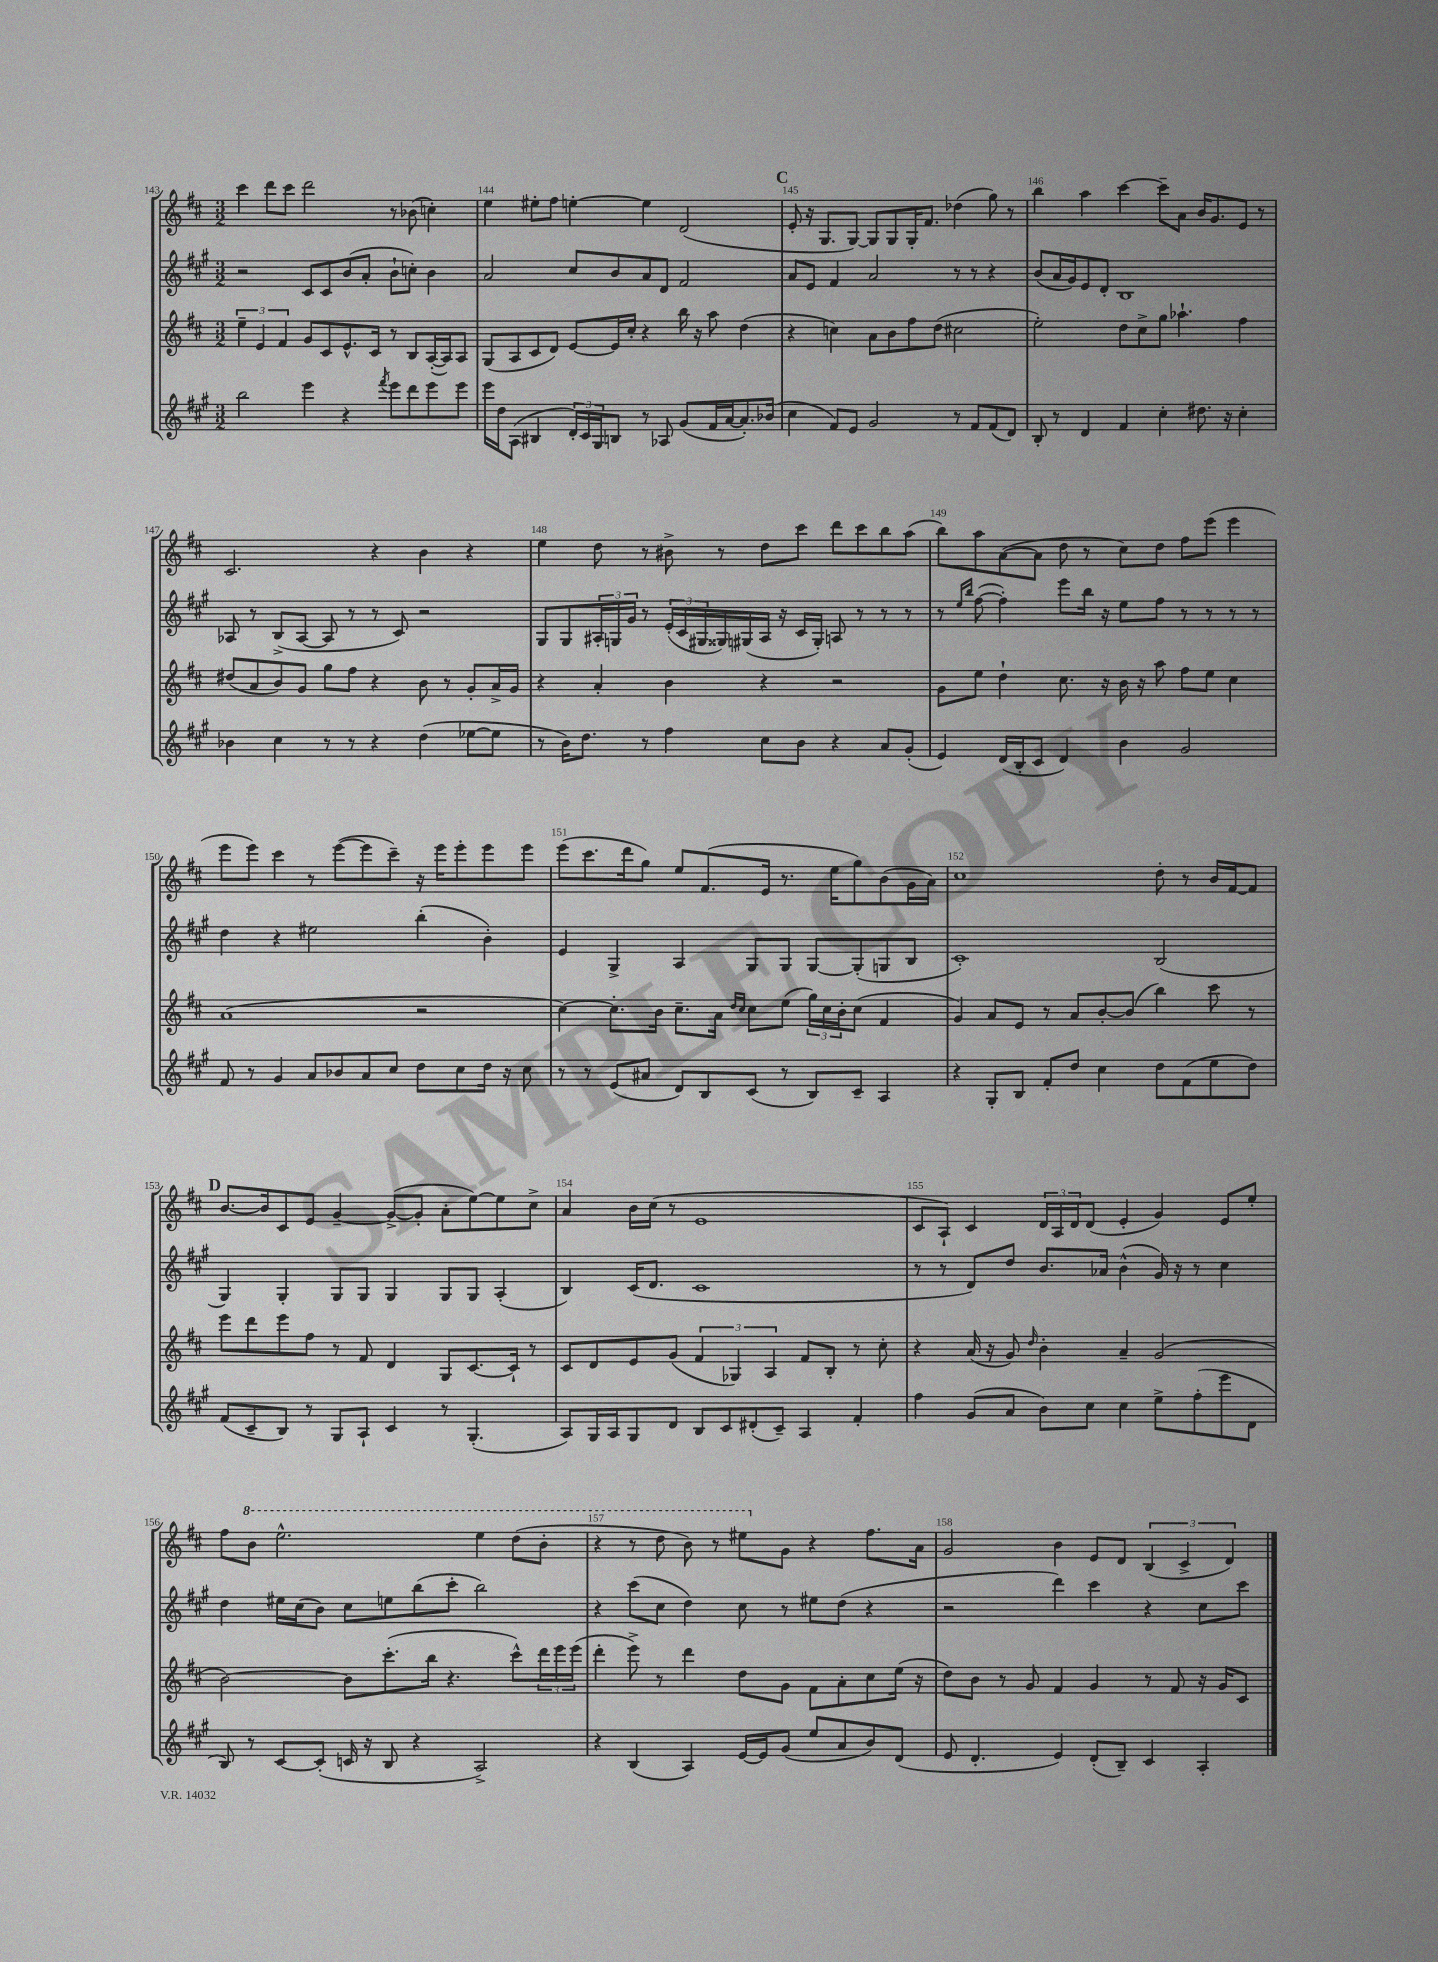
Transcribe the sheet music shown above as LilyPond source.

<<
\new StaffGroup <<
\new Staff = "s0" {
    \clef treble \key d \major \numericTimeSignature \time 3/2
    cis'''4 d'''8 cis'''8 d'''2 r8 bes'8( c''4-.) |
    e''4 eis''8-. fis''8 e''4~-. e''4 d'2( |
    \mark \markup { \bold "C" } e'8-. r16 g8. g8~) g8 g8 g16-. fis'8. des''4( g''8) r8 |
    b''4 a''4 cis'''4~ cis'''8-- a'8 b'16 g'8. e'8 r8 |
    cis'2. r4 b'4 r4 |
    e''4 d''8 r8 bis'8-> r8 d''8 cis'''8 d'''8 cis'''8 b''8 a''8( |
    b''8) a''8 a'8~( a'8 d''8 r8 cis''8) d''8 fis''8 e'''8( e'''4 |
    e'''8 e'''8) cis'''4 r8 e'''8~( e'''8 cis'''8--) r16 e'''16 e'''8-. e'''8 e'''8 |
    e'''8( cis'''8. d'''16 g''8) e''8 fis'8.( e'16 r8. e''16 g''8) b'8( g'16 a'16) |
    cis''1 d''8-. r8 b'16 fis'16~ fis'8 |
    \mark \markup { \bold "D" } b'8.~ b'16 cis'8 e'8 g'4~-- g'8~->( g'8-. a'8-. e''8~) e''8 cis''8-> |
    a'4 b'16 cis''16( r8 e'1 |
    cis'8 a8-!) cis'4 \tuplet 3/2 { d'16 a16 d'16 } d'8( e'4-. g'4) e'8 e''8-. |
    fis''8 \ottava #1 b''8 e'''2.-^ e'''4 d'''8( b''8-. |
    r4 r8 d'''8 b''8) r8 eis'''8 \ottava #0 g'8 r4 fis''8. a'16 |
    g'2 b'4 e'8 d'8 \tuplet 3/2 { b4( cis'4-> d'4) } \bar "|." |
}
\new Staff = "s1" {
    \clef treble \key a \major \numericTimeSignature \time 3/2
    r2 cis'8 cis'8 b'8( a'8-. b'8-! c''8-.) b'4 |
    a'2 cis''8 b'8 a'8 d'8 fis'2 |
    \mark \markup { \bold "C" } a'8 e'8 fis'4 a'2 r8 r8 r4 |
    b'8( a'16 gis'16) e'8 d'8-. b1 |
    aes8 r8 b8->( aes8~ aes8 r8 r8 cis'8) r2 |
    gis8 gis8 \tuplet 3/2 { ais16-. g16 gis'16 } r8 \tuplet 3/2 { e'16-.( cis'16 gis16 } gisis16) gis16( ais16 r16 cis'16 gis16-.) a8 r8 r8 r8 |
    r8 \grace { e''16 b''16 } fis''8~( fis''4-.) e'''8 b''16 r16 e''8 fis''8 r8 r8 r8 r8 |
    d''4 r4 eis''2 b''4-.( b'4-.) |
    e'4 gis4-> a4 gis8 gis8 gis8~ gis8-.( g8 b8 |
    cis'1-.) b2( |
    \mark \markup { \bold "D" } gis4) gis4-. gis8 gis8 gis4 gis8 gis8 a4-.( |
    b4) cis'16( d'8. cis'1 |
    r8 r8 d'8) d''8 b'8. aes'16 b'4-^( gis'16) r16 r8 cis''4 |
    d''4 eis''16 cis''16( b'8) cis''8 e''8 b''8( cis'''8-. b''2) |
    r4 cis'''8( cis''8 d''4) cis''8 r8 eis''8 d''8( r4 |
    r2 d'''4) cis'''4 r4 cis''8 cis'''8 \bar "|." |
}
\new Staff = "s2" {
    \clef treble \key d \major \numericTimeSignature \time 3/2
    \tuplet 3/2 { e''4-- e'4 fis'4 } g'8 cis'8 e'8.-^ cis'16 r8 b8 a16~-.( a16) a8 |
    g8( a8 cis'8 d'8) e'8~ e'16 cis''16-. r4 b''16 r16 a''8 d''4( |
    \mark \markup { \bold "C" } r4 c''4) a'8 b'8 fis''8 d''8( cis''2 |
    e''2-.) d''8 cis''8-> g''8 aes''4.-! fis''4 |
    dis''8( a'8 b'8) g'8 g''8 fis''8 r4 b'8 r8 g'8-. a'16-> g'16 |
    r4 a'4-. b'4 r4 r2 |
    g'8 e''8 d''4-! cis''8. r16 b'16 r16 a''8 fis''8 e''8 cis''4 |
    a'1( r2 |
    cis''4~) cis''8.-. b'16 cis''8.-- a'16 \grace { d''16 cis''16 } cis''8 e''8( \tuplet 3/2 { g''16) cis''16 b'16-. } cis''8( fis'4 |
    g'4) a'8 e'8 r8 a'8 b'8~-. b'8( b''4) cis'''8 r8 |
    \mark \markup { \bold "D" } e'''8 d'''8 e'''8 fis''8 r8 fis'8 d'4 g8 cis'8.~ cis'16-! r8 |
    cis'8 d'8 e'8 g'8( \tuplet 3/2 { fis'4 ges4) a4 } fis'8 b8-. r8 cis''8-. |
    r4 a'16( r16 g'8) \grace { d''16 } b'4-. a'4-- g'2( |
    b'2~) b'8 cis'''8.-.( b''16 r4. cis'''8-^) \tuplet 3/2 { d'''16 e'''16 e'''16( } |
    d'''4-. e'''8->) r8 d'''4 d''8 g'8 fis'8 a'8-. cis''8 e''16( r16 |
    d''8) b'8 r8 g'8 fis'4 g'4 r8 fis'8 r16 g'16 cis'8 \bar "|." |
}
\new Staff = "s3" {
    \clef treble \key a \major \numericTimeSignature \time 3/2
    b''2 e'''4 r4 \acciaccatura { fis'''8 } e'''8 d'''8 e'''8 e'''8 |
    e'''16 d''16 a8( bis4 \tuplet 3/2 { d'16-.) cis'16 gis16 } b8 r8 aes8 gis'8( fis'16 a'16~ a'8.-.) bes'16( |
    \mark \markup { \bold "C" } cis''4 fis'8) e'8 gis'2 r8 fis'8 fis'8( d'8) |
    b8-. r8 d'4 fis'4 cis''4-. dis''8. r16 cis''4-. |
    bes'4 cis''4 r8 r8 r4 d''4( ees''8~ ees''8 |
    r8 b'16) d''8. r8 fis''4 cis''8 b'8 r4 a'8 gis'8-.( |
    e'4) d'16( b16-. cis'8 d'4) b'4 gis'2 |
    fis'8 r8 gis'4 a'8 bes'8 a'8 cis''8 d''8 cis''8 d''16 r16 cis''8 |
    r8 r8 e'8( ais'8 d'8) b8 cis'8( r8 b8) cis'8-- a4 |
    r4 gis8-. b8 fis'8-. d''8 cis''4 d''8 fis'8( e''8 d''8) |
    \mark \markup { \bold "D" } fis'8( cis'8-- b8) r8 gis8 a8-! cis'4 r8 gis4.-.( |
    a8) gis16 a16 gis8 d'8 b8 cis'8 dis'8-.( cis'8--) a4 fis'4-. |
    fis''4 gis'8( a'8 b'8) cis''8 cis''4 e''8-> fis''8-.( e'''8 d'8 |
    b8) r8 cis'8~ cis'8-.( c'16 r16 b8 r4 a2->) |
    r4 b4( a4) e'16~ e'16 gis'8( e''8 a'8 b'8) d'8( |
    e'8 d'4.-. e'4) d'8-.( b8--) cis'4 a4-. \bar "|." |
}
>>
>>
\layout { \context { \Score currentBarNumber = #143 \override BarNumber.break-visibility = ##(#f #t #t) barNumberVisibility = #all-bar-numbers-visible } }
